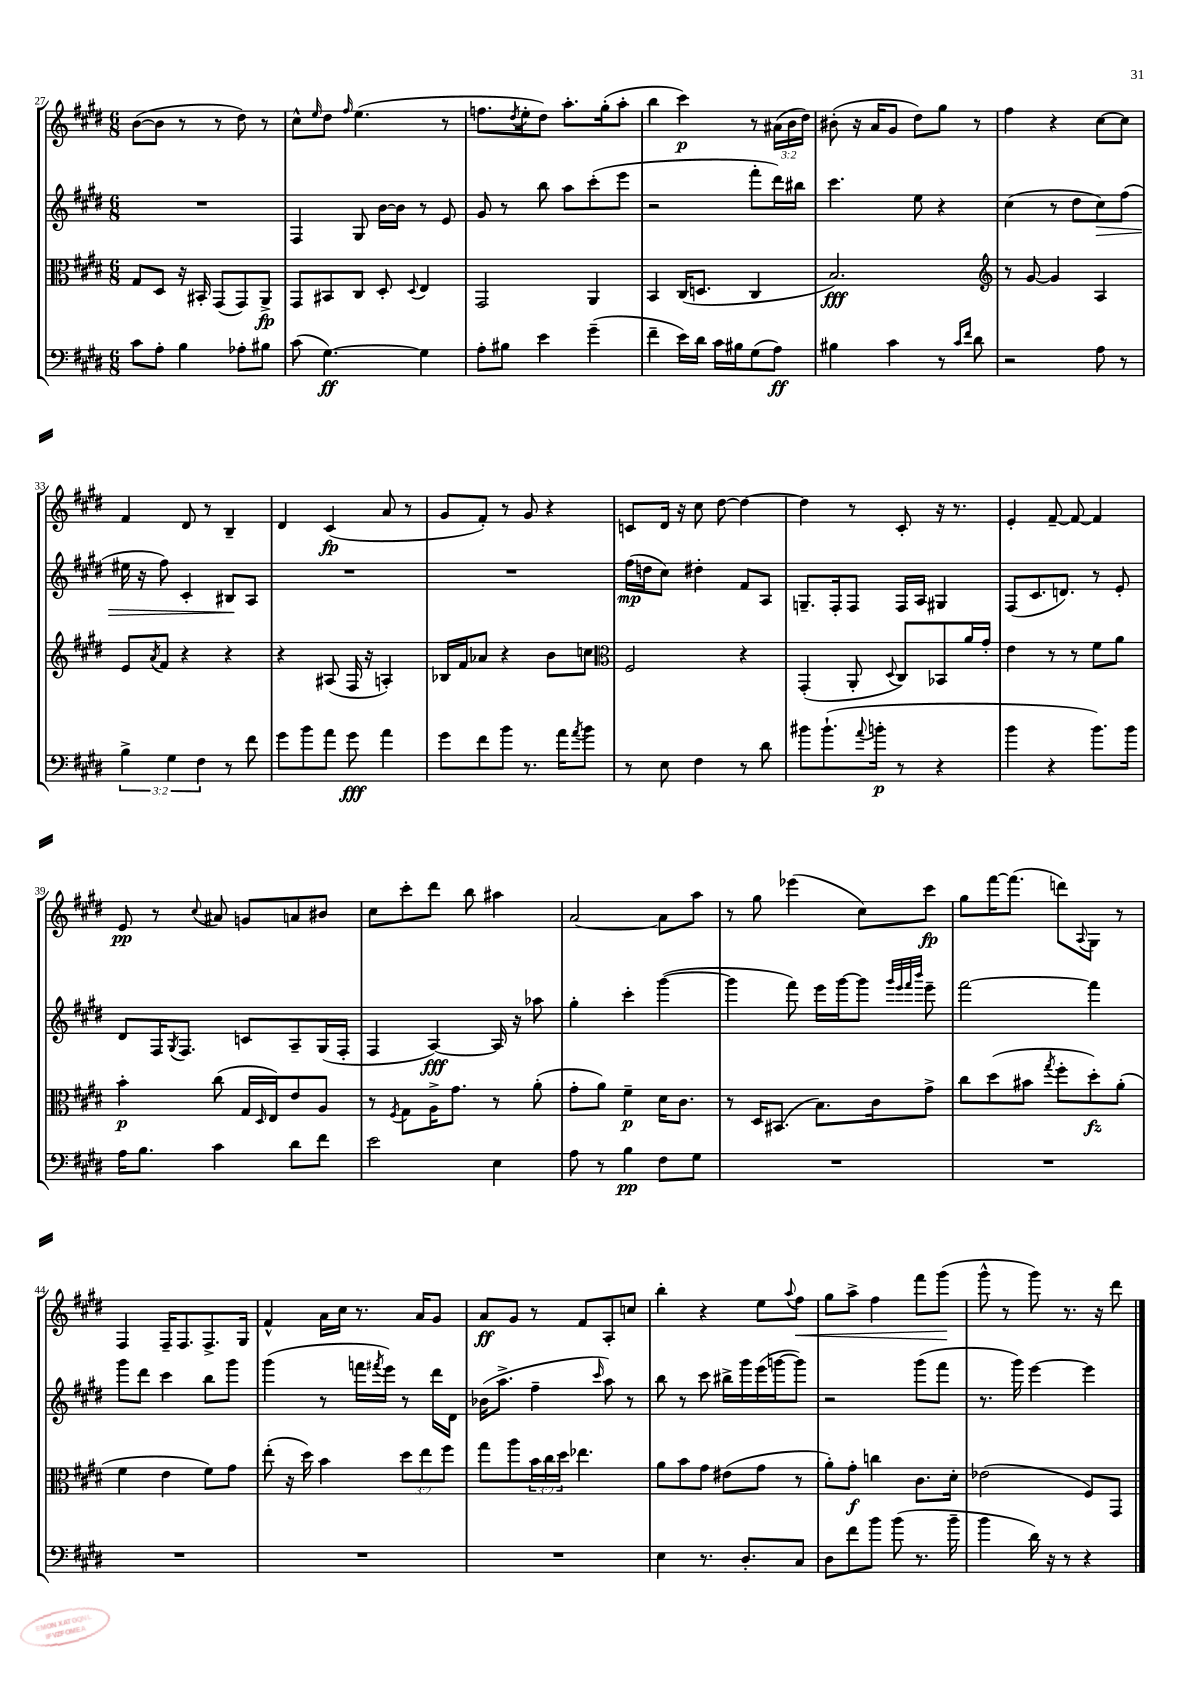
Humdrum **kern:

**kern	**kern	**kern	**kern
*staff4	*staff3	*staff2	*staff1
*clefF4	*clefC3	*clefG2	*clefG2
*k[f#c#g#d#]	*k[f#c#g#d#]	*k[f#c#g#d#]	*k[f#c#g#d#]
*M6/8	*M6/8	*M6/8	*M6/8
8c#	8G#	2.r	([8b
8A'	8D#	.	8b]
4B	16r	.	8r
.	16BB#'	.	.
.	(8GG#	.	8r
8A-'	8GG#)	.	8dd#)
8B#	8AA^	.	8r
=	=	=	=
(8c#	8GG#	4F#	8cc#^^
.	.	.	16qqee
[4.G#)	8BB#	.	8dd#
.	.	.	16qqff#
.	8C#	8G#	(4.ee
.	8D#'	[16b	.
.	.	16b]	.
.	8qqD#	.	.
4G#]	4E	8r	.
.	.	8e	8r
=	=	=	=
8A'	2GG#	8g#	8.ff
8B#	.	8r	.
.	.	.	8qdd#
.	.	.	16ee'
4e	.	8bb	8dd#)
.	.	8aa	8.aa'
(4g#~	4AA	(8ccc#'	.
.	.	.	(16gg#'
.	.	8eee	8aa'
=	=	=	=
4f#~	4BB	2r	4bb
16e)	(16C#	.	4ccc#)
16d#	8.D	.	.
16c#	.	.	.
16B#	.	.	.
(8G#	4C#	8fff#'	8r
8A)	.	16ddd#)	(24a#
.	.	.	24b
.	.	16bb#	.
.	.	.	24dd#)
=	=	=	=
4B#	2.B)	4.ccc#	(8b#'
.	.	.	16r
.	.	.	16a
4c#	.	.	8g#
.	.	8ee	8dd#)
8r	.	4r	8gg#
16qqc#	.	.	.
16qqf#	.	.	.
8d#	.	.	8r
=	=	=	=
*	*clefG2	*	*
2r	8r	(4cc#	4ff#
.	[8g#	.	.
.	4g#]	8r	4r
.	.	8dd#	.
8A	4A	8cc#)	[8cc#
8r	.	(8ff#	8cc#]
=	=	=	=
6B^	8e	16ee#	4f#
.	.	16r	.
.	8qa	.	.
.	8f#	8ff#)	.
6G#	.	.	.
.	4r	4c#'	8d#
6F#	.	.	.
.	.	.	8r
8r	4r	8B#	4B~
8f#	.	8A	.
=	=	=	=
8g#	4r	2.r	4d#
8b	.	.	.
8a	(8A#	.	(4c#
8g#	16F#	.	.
.	16r	.	.
4a	4A')	.	8a
.	.	.	8r
=	=	=	=
8g#	16B-	2.r	8g#
.	16f#	.	.
8f#	8a-	.	8f#')
8b	4r	.	8r
8.r	.	.	8g#
.	8b	.	4r
16a	.	.	.
8qa	.	.	.
8b	8cc	.	.
=	=	=	=
*	*clefC3	*	*
8r	2F#	(16ff#	8c
.	.	16dd	.
8E	.	8cc#)	16d#
.	.	.	16r
4F#	.	4dd#'	8cc#
.	.	.	[8dd#
8r	4r	8f#	4dd#_
8d#	.	8A	.
=	=	=	=
8b#	(4GG#'	8.G~	4dd#]
(8.b#`	.	.	.
.	.	16F#'	.
.	8AA'	8F#	8r
8qqa	.	.	.
16b'	.	.	.
.	8qqD#	.	.
8r	8C#)	16F#	8c#'
.	.	16A	.
4r	8BB-	4G#	16r
.	.	.	8.r
.	16a	.	.
.	16g#'	.	.
=	=	=	=
4b	4e	(8F#	4e'
.	.	8.c#	.
4r	8r	.	[8f#~
.	.	8.d)	.
.	8r	.	8f#_
8.b)	8f#	8r	4f#]
.	8a	8e'	.
16b	.	.	.
=	=	=	=
16A	4b'	8d#	8e
8.B	.	.	.
.	.	16F#	8r
.	.	8qG#	.
.	.	8.F#	.
.	.	.	8qqcc#
4c#	(8cc#	.	8a#
.	16G#	8c	8g
.	16qqD#	.	.
.	16E)	.	.
8d#	8e	8A~	8a
8f#	8A	(16G#	8b#
.	.	16F#'	.
=	=	=	=
2e	8r	4F#	8cc#
.	8qF#	.	.
.	8G#	.	8ccc#'
.	16A^	[4A)	8ddd#
.	8.g#	.	.
.	.	.	8bb
4E	8r	16A]	4aa#
.	.	16r	.
.	(8a'	8aa-	.
=	=	=	=
8A	8g#'	4gg#'	[2a
8r	8a)	.	.
4B	4f#~	4ccc#'	.
8F#	16d#	([4ggg#	8a]
.	8.c#	.	.
8G#	.	.	8aa
=	=	=	=
2.r	8r	4ggg#]	8r
.	16D#	.	8gg#
.	(8.BB#	.	.
.	.	8fff#)	(4eee-
.	8.B)	16eee	.
.	.	[16ggg#	.
.	.	8ggg#]	8cc#)
.	16c#	.	.
.	.	32qqggg#	.
.	.	32qqeee	.
.	.	32qqfff#	.
.	.	32qqbbb	.
.	8g#^	8eee~	8ccc#
=	=	=	=
2.r	8cc#	[2fff#	8gg#
.	(8dd#	.	[16fff#
.	.	.	(8.fff#]
.	8b#	.	.
.	8qgg#	.	.
.	8ff#'	.	8ddd)
.	.	.	8qqA
.	8dd#')	4fff#]	8G#
.	(8a'	.	8r
=	=	=	=
2.r	4f#	8ggg#	4F#
.	.	8ddd#	.
.	4e	4ccc#	16F#~
.	.	.	8.F#
.	8f#)	8bb	8.F#^
.	8g#	8ggg#	.
.	.	.	16G#
=	=	=	=
2.r	(8ee'	(4ggg#	4f#^^
.	16r	.	.
.	16dd#)	.	.
.	4b	8r	16a
.	.	.	16cc#
.	.	16fff	8.r
.	.	8qfff#	.
.	.	16eee)	.
.	12dd#	8r	.
.	.	.	16a
.	12ee	.	.
.	.	16ddd#	8g#
.	12ff#	.	.
.	.	16d#	.
=	=	=	=
2.r	8gg#	(16b-	8a
.	.	8.aa^	.
.	8aa	.	8g#
.	24b	4ff#~	8r
.	24cc#	.	.
.	24dd#	.	.
.	4.ee-	.	8f#
.	.	16qqccc#	.
.	.	8aa)	8A'
.	.	8r	8cc
=	=	=	=
4E	8a	8bb	4bb'
.	8b	8r	.
8.r	8g#	8ccc#	4r
.	(8e#	16bb#^	.
8.D#'	.	16ggg#	.
.	8g#	(16eee	8ee
.	.	[16ggg	.
.	.	.	8qqaa
8C#	8r	8ggg])	8ff#
=	=	=	=
8D#	8a')	2r	8gg#
8f#	8g#'	.	8aa^
8b	4cc	.	4ff#
(8b	.	.	.
8.r	8.c#	(8ggg#	8fff#
.	.	8fff#	(8ggg#
16b~	16d#'	.	.
=	=	=	=
4b	(2e-	8.r	8ggg#^^
.	.	.	8r
.	.	16ggg#)	.
16d#)	.	[4eee	8ggg#)
16r	.	.	.
8r	.	.	8.r
4r	8F#)	4eee]	.
.	.	.	16r
.	8GG#	.	8ddd#
==	==	==	==
*-	*-	*-	*-
